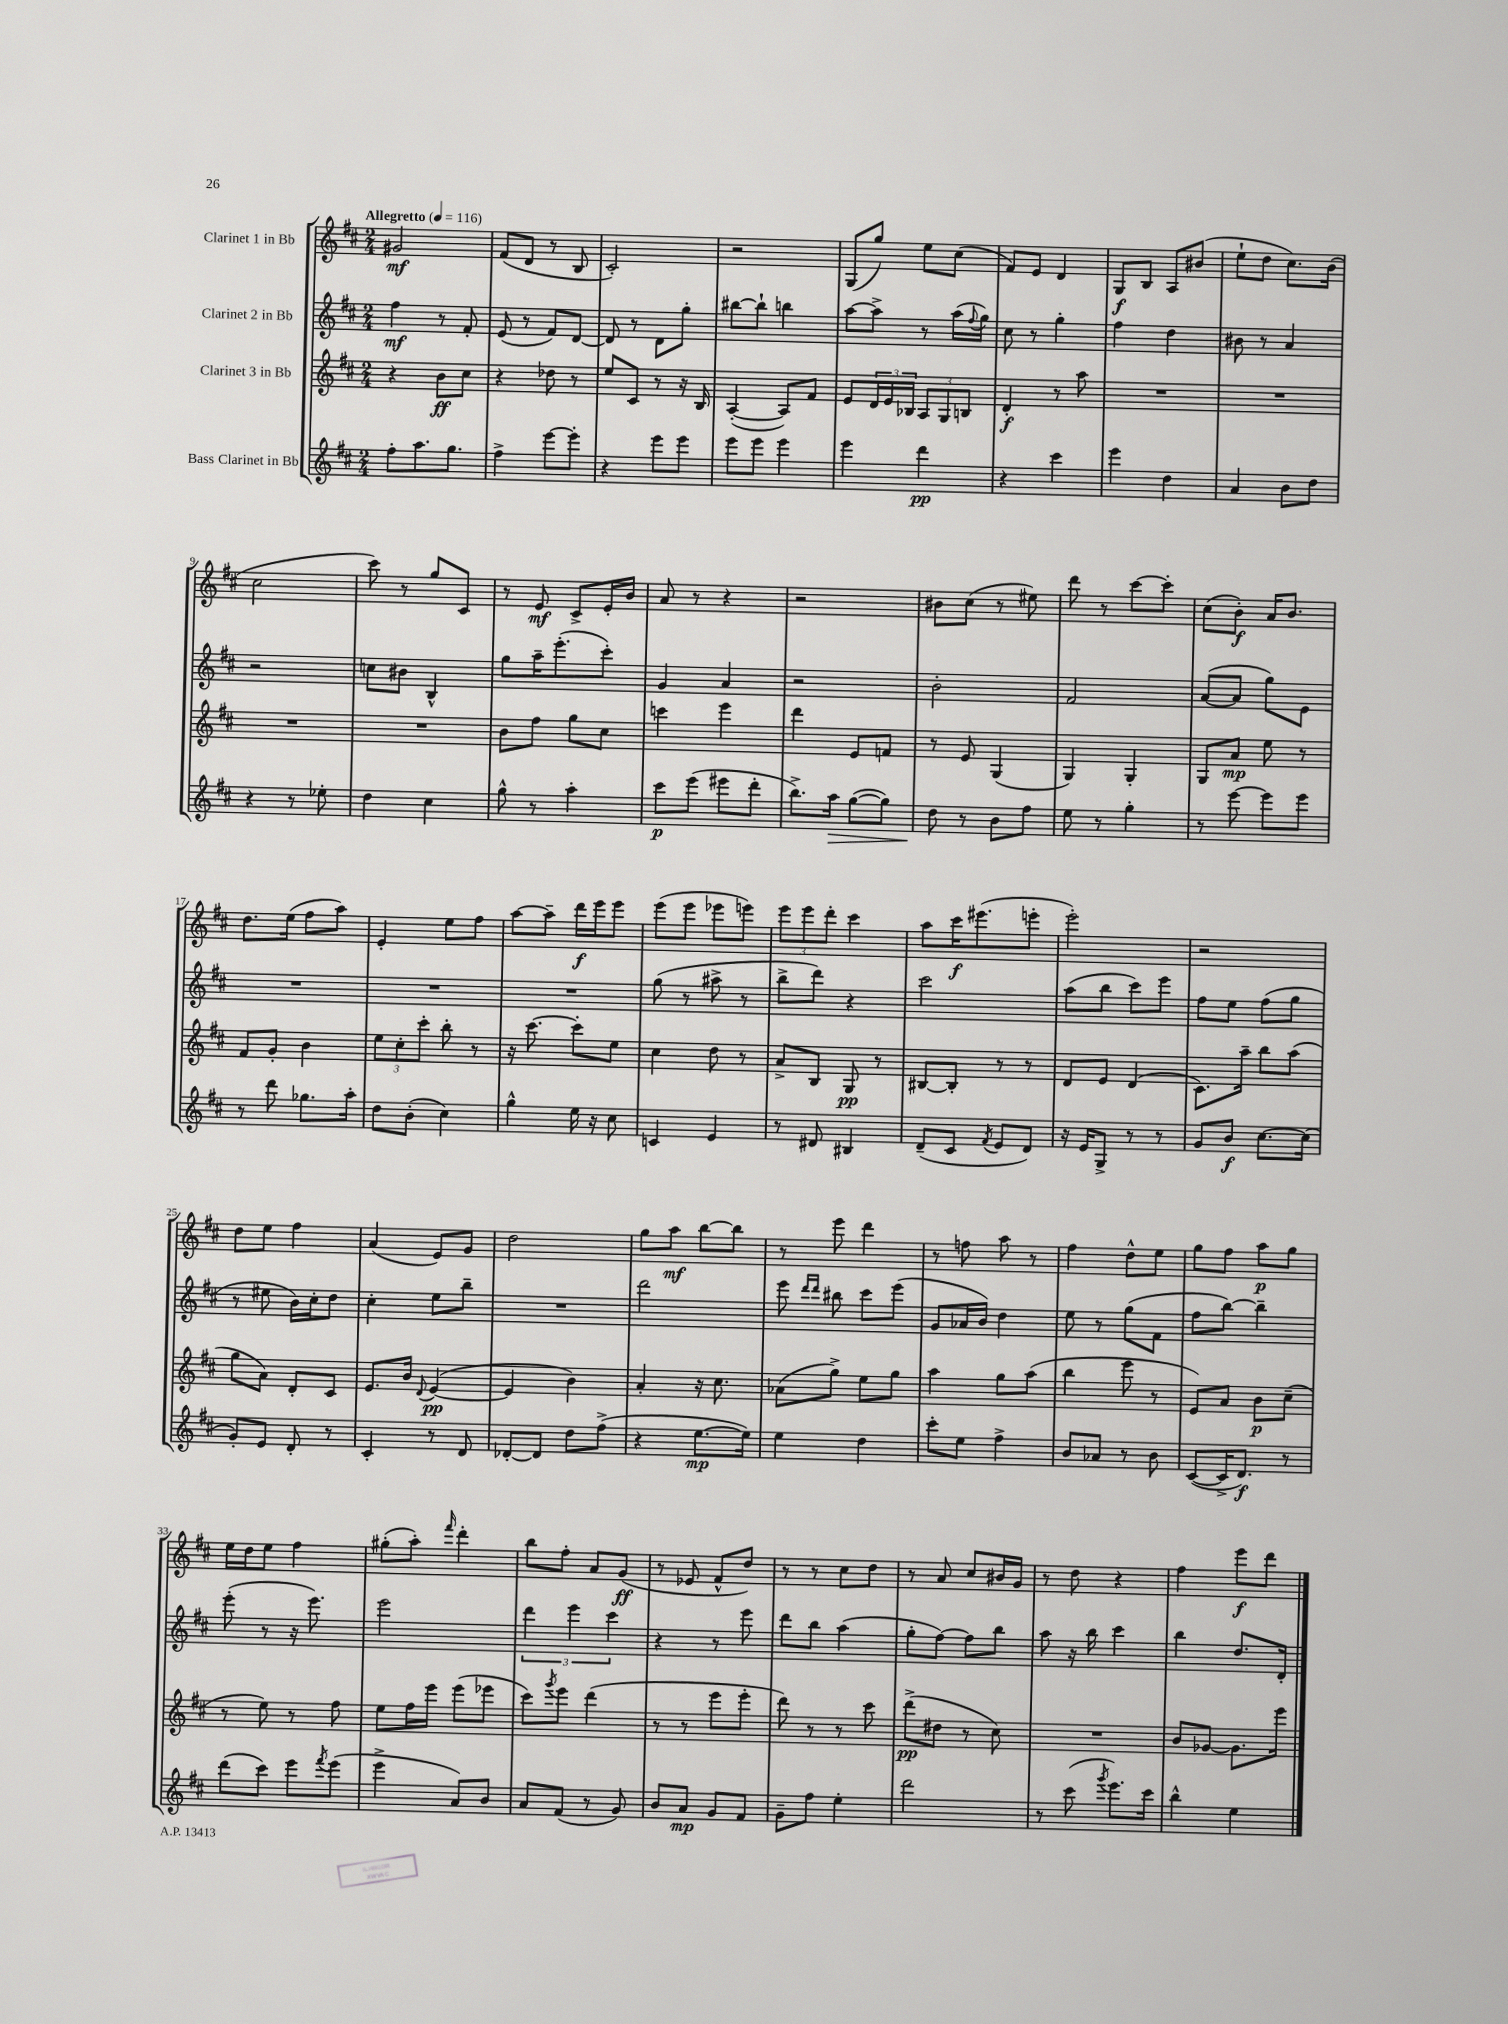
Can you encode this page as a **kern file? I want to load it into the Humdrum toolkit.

**kern	**dynam	**kern	**dynam	**kern	**dynam	**kern	**dynam
*part4	*part4	*part3	*part3	*part2	*part2	*part1	*part1
*staff4	*staff4	*staff3	*staff3	*staff2	*staff2	*staff1	*staff1
*I"Bass Clarinet in Bb	*	*I"Clarinet 3 in Bb	*	*I"Clarinet 2 in Bb	*	*I"Clarinet 1 in Bb	*
*clefG2	*	*clefG2	*	*clefG2	*	*clefG2	*
*k[f#c#]	*	*k[f#c#]	*	*k[f#c#]	*	*k[f#c#]	*
*M2/4	*	*M2/4	*	*M2/4	*	*M2/4	*
*MM116	*	*MM116	*	*MM116	*	*MM116	*
=1	=1	=1	=1	=1	=1	=1	=1
!	!	!	!	!	!	!LO:TX:a:B:t=Allegretto	!
8ff#'\L	.	4r	.	4ff#\	mf	2g#X/	mf
8.aa\	.	.	.	.	.	.	.
.	.	8b\L	ff	8r	.	.	.
8.gg\J	.	.	.	.	.	.	.
.	.	8cc#\J	.	8f#'/	.	.	.
=2	=2	=2	=2	=2	=2	=2	=2
4ff#^\	.	4r	.	(8e/	.	(8f#/L	.
.	.	.	.	8r	.	8d/J	.
[8eee\L	.	8dd-X\	.	8f#/L)	.	8r	.
8eee'\J]	.	8r	.	[8d/J	.	8B/	.
=3	=3	=3	=3	=3	=3	=3	=3
4r	.	8ee/L	.	8d/]	.	2c#'/)	.
.	.	8c#/J	.	8r	.	.	.
8eee\L	.	8r	.	8d\L	.	.	.
8eee\J	.	16r	.	8gg'\J	.	.	.
.	.	16B/	.	.	.	.	.
=4	=4	=4	=4	=4	=4	=4	=4
8eee\L	.	([4A'/	.	[8bb#X\L	.	2r	.
8eee\J	.	.	.	8bb#`\J]	.	.	.
4eee\	.	8A/L])	.	4bbn\	.	.	.
.	.	8f#/J	.	.	.	.	.
=5	=5	=5	=5	=5	=5	=5	=5
4eee\	.	8e/L	.	[8aa\L	.	(8G/L	.
.	.	24d/L	.	8aa^\J]	.	8gg/J)	.
.	.	24e/	.	.	.	.	.
.	.	24B-X/JJ	.	.	.	.	.
4ddd\	pp	12A/L	.	8r	.	8ee\L	.
.	.	12G/	.	.	.	.	.
.	.	.	.	(16aa\LL	.	(8cc#\J	.
.	.	12Bn/J	.	.	.	.	.
.	.	.	.	8qqff#/	.	.	.
.	.	.	.	16gg\JJ)	.	.	.
=6	=6	=6	=6	=6	=6	=6	=6
4r	.	4d'/	f	8cc#\	.	8f#/L)	.
.	.	.	.	8r	.	8e/J	.
4ccc#\	.	8r	.	4gg'\	.	4d/	.
.	.	8aa\	.	.	.	.	.
=7	=7	=7	=7	=7	=7	=7	=7
4eee\	.	2r	.	4ff#\	.	8G/L	f
.	.	.	.	.	.	8B/J	.
4dd\	.	.	.	4dd\	.	8A/L	.
.	.	.	.	.	.	(8b#X/J	.
=8	=8	=8	=8	=8	=8	=8	=8
4a/	.	2r	.	8b#X\	.	8ee`\L	.
.	.	.	.	8r	.	8dd\J	.
8b\L	.	.	.	4a/	.	8.cc#\L)	.
8dd\J	.	.	.	.	.	.	.
.	.	.	.	.	.	(16b\Jk	.
!!LO:LB:g=z
=9	=9	=9	=9	=9	=9	=9	=9
4r	.	2r	.	2r	.	2cc#\	.
8r	.	.	.	.	.	.	.
8ee-X'\	.	.	.	.	.	.	.
=10	=10	=10	=10	=10	=10	=10	=10
4dd\	.	2r	.	8ccn\L	.	8ccc#\)	.
.	.	.	.	8b#X\J	.	8r	.
4cc#\	.	.	.	4B^^/	.	8gg/L	.
.	.	.	.	.	.	8c#/J	.
=11	=11	=11	=11	=11	=11	=11	=11
8gg^^\	.	8b\L	.	8gg\L	.	8r	.
8r	.	8ff#\J	.	16aa~\K	.	8e/	mf
.	.	.	.	(8.eee'\	.	.	.
4aa'\	.	8gg\L	.	.	.	8c#^/L	.
.	.	8cc#\J	.	8ccc#'\J)	.	16e'/L	.
.	.	.	.	.	.	16b/JJ	.
=12	=12	=12	=12	=12	=12	=12	=12
8ccc#\L	p	4cccn\	.	4g/	.	8a/	.
(8eee\J	.	.	.	.	.	8r	.
8eee#X\L	.	4eee\	.	4a/	.	4r	.
8ddd'\J	.	.	.	.	.	.	.
=13	=13	=13	=13	=13	=13	=13	=13
8.bb^\L)	.	4ddd\	.	2r	.	2r	.
!	!LO:HP:b	!	!	!	!	!	!
16aa\Jk	>	.	.	.	.	.	.
([8gg\L	.	8e/L	.	.	.	.	.
8gg\J])	.	8fn/J	.	.	.	.	.
=14	=14	=14	=14	=14	=14	=14	=14
8dd\	.	8r	.	2b'\	.	8b#X\L	.
8r	]	8e/	.	.	.	(8cc#\J	.
8b\L	.	(4G/	.	.	.	8r	.
8ff#\J	.	.	.	.	.	8ee#X\)	.
=15	=15	=15	=15	=15	=15	=15	=15
8ee\	.	4G/)	.	2f#/	.	8ddd\	.
8r	.	.	.	.	.	8r	.
4gg'\	.	4G'/	.	.	.	[8ccc#\L	.
.	.	.	.	.	.	8ccc#'\J]	.
=16	=16	=16	=16	=16	=16	=16	=16
8r	.	8G/L	.	([8a/L	.	(8cc#\L	.
[8eee\	.	8a/J	mp	8a/J]	.	8b'\J)	f
8eee\L]	.	8ee\	.	8gg\L)	.	16a/KL	.
.	.	.	.	.	.	8.b/J	.
8eee\J	.	8r	.	8e\J	.	.	.
!!LO:LB:g=z
=17	=17	=17	=17	=17	=17	=17	=17
8r	.	8f#/L	.	2r	.	8.dd\L	.
8ddd\	.	8g'/J	.	.	.	.	.
.	.	.	.	.	.	(16ee\Jk	.
8.gg-X\L	.	4b\	.	.	.	8ff#\L	.
.	.	.	.	.	.	8aa\J)	.
16aa'\Jk	.	.	.	.	.	.	.
=18	=18	=18	=18	=18	=18	=18	=18
8dd\L	.	12ee\L	.	2r	.	4e'/	.
.	.	12cc#'\	.	.	.	.	.
(8b'\J	.	.	.	.	.	.	.
.	.	12ccc#'\J	.	.	.	.	.
4cc#\)	.	8bb'\	.	.	.	8ee\L	.
.	.	8r	.	.	.	8ff#\J	.
=19	=19	=19	=19	=19	=19	=19	=19
4gg^^\	.	16r	.	2r	.	[8aa\L	.
.	.	[8.ccc#\	.	.	.	.	.
.	.	.	.	.	.	8aa~\J]	.
16ee\	.	8ccc#'\L]	.	.	.	16ddd\LL	f
16r	.	.	.	.	.	16eee\J	.
8cc#\	.	8ee\J	.	.	.	8eee\J	.
=20	=20	=20	=20	=20	=20	=20	=20
4cn/	.	4cc#\	.	(8gg\	.	(8eee\L	.
.	.	.	.	8r	.	8eee\J	.
4e/	.	8dd\	.	8aa#X^\	.	8eee-X\L	.
.	.	8r	.	8r	.	8eeen\J)	.
=21	=21	=21	=21	=21	=21	=21	=21
8r	.	8a^/L	.	8bb^\L	.	12eee\L	.
.	.	.	.	.	.	12eee\	.
8d#X/	.	8B/J	.	8ddd\J)	.	.	.
.	.	.	.	.	.	12ddd'\J	.
4B#X/	.	8G/	pp	4r	.	4ccc#\	.
.	.	8r	.	.	.	.	.
=22	=22	=22	=22	=22	=22	=22	=22
(8d~/L	.	[8B#X/L	.	2ccc#\	.	8aa\L	.
8c#/J	.	8B#'/J]	.	.	.	16ccc#\K	f
.	.	.	.	.	.	(8.eee#X\	.
8qf#/	.	.	.	.	.	.	.
8e/L	.	8r	.	.	.	.	.
8d/J)	.	8r	.	.	.	8eeen'\J	.
=23	=23	=23	=23	=23	=23	=23	=23
16r	.	8d/L	.	(8aa\L	.	2eee'\)	.
16e/KL	.	.	.	.	.	.	.
8G^/J	.	8e/J	.	8bb\J	.	.	.
8r	.	(4d/	.	8ccc#\L)	.	.	.
8r	.	.	.	8eee\J	.	.	.
=24	=24	=24	=24	=24	=24	=24	=24
8g/L	.	8.c#\L)	.	8ff#\L	.	2r	.
8b/J	f	.	.	8ee\J	.	.	.
.	.	16aa~\Jk	.	.	.	.	.
[8.cc#\L	.	8bb\L	.	(8ff#\L	.	.	.
.	.	(8aa\J	.	8gg\J	.	.	.
(16cc#\Jk]	.	.	.	.	.	.	.
!!LO:LB:g=z
=25	=25	=25	=25	=25	=25	=25	=25
8g'/L)	.	8gg\L	.	8r	.	8dd\L	.
8e/J	.	8a\J)	.	8ee#X\	.	8ee\J	.
8d'/	.	8d'/L	.	16b\LL)	.	4ff#\	.
.	.	.	.	16cc#'\J	.	.	.
8r	.	8c#/J	.	8dd\J	.	.	.
=26	=26	=26	=26	=26	=26	=26	=26
4c#'/	.	8.e/L	.	4cc#'\	.	(4a/	.
.	.	16b/Jk	.	.	.	.	.
.	.	8qqd/	.	.	.	.	.
8r	.	([4e/	pp	8ee\L	.	8e/L)	.
8d/	.	.	.	8bb~\J	.	8g/J	.
=27	=27	=27	=27	=27	=27	=27	=27
[8d-X'/L	.	4e/]	.	2r	.	2dd\	.
8d-/J]	.	.	.	.	.	.	.
8dd\L	.	4b\)	.	.	.	.	.
(8ff#^\J	.	.	.	.	.	.	.
=28	=28	=28	=28	=28	=28	=28	=28
4r	.	4a'/	.	2ddd\	.	8gg\L	.
.	.	.	.	.	.	8aa\J	mf
[8.ee\L	mp	16r	.	.	.	[8bb\L	.
.	.	8.cc#\	.	.	.	.	.
.	.	.	.	.	.	8bb\J]	.
16ee\Jk])	.	.	.	.	.	.	.
=29	=29	=29	=29	=29	=29	=29	=29
4ee\	.	(8a-X\L	.	8eee\	.	8r	.
.	.	.	.	16qqddd/LL	.	.	.
.	.	.	.	16qqddd/JJ	.	.	.
.	.	8gg^\J)	.	8bb#X\	.	8eee\	.
4dd\	.	8ee\L	.	8ccc#\L	.	4ddd\	.
.	.	8gg\J	.	(8eee\J	.	.	.
=30	=30	=30	=30	=30	=30	=30	=30
8ccc#'\L	.	4aa\	.	8g/L	.	8r	.
8ee\J	.	.	.	16a-X/L	.	8ffn\	.
.	.	.	.	16b/JJ)	.	.	.
4ff#^\	.	8gg\L	.	4dd\	.	8aa\	.
.	.	(8aa\J	.	.	.	8r	.
=31	=31	=31	=31	=31	=31	=31	=31
8b/L	.	4bb\	.	8ee\	.	4ff#\	.
8a-X/J	.	.	.	8r	.	.	.
8r	.	8eee\	.	(8gg\L	.	8dd^^\L	.
8b\	.	8r	.	8f#\J	.	8ee\J	.
=32	=32	=32	=32	=32	=32	=32	=32
([8c#/L	.	8e/L)	.	8ff#\L	.	8gg\L	.
16c#^/K]	.	8a/J	.	[8bb\J)	.	8ff#\J	.
8.d/J)	f	.	.	.	.	.	.
.	.	8b\L	p	4bb~\]	.	8aa\L	p
8r	.	(8cc#~\J	.	.	.	8gg\J	.
!!LO:LB:g=z
=33	=33	=33	=33	=33	=33	=33	=33
(8ddd\L	.	8r	.	(8eee'\	.	16ee\LL	.
.	.	.	.	.	.	16dd\J	.
8ccc#\J)	.	8ee\)	.	8r	.	8ee\J	.
8eee\L	.	8r	.	16r	.	4ff#\	.
.	.	.	.	8.eee\)	.	.	.
8qfff#/	.	.	.	.	.	.	.
(8eee\J	.	8ff#\	.	.	.	.	.
=34	=34	=34	=34	=34	=34	=34	=34
4eee^\	.	8ee\L	.	2eee\	.	(8gg#X'\L	.
.	.	16ff#\L	.	.	.	8aa'\J)	.
.	.	16eee\JJ	.	.	.	.	.
.	.	.	.	.	.	16qqfff#/	.
8a/L)	.	(8eee\L	.	.	.	4ddd'\	.
8b/J	.	8eee-X\J	.	.	.	.	.
=35	=35	=35	=35	=35	=35	=35	=35
8a/L	.	8ccc#\L)	.	6ddd\	.	8bb\L	.
.	.	8qggg/	.	.	.	.	.
(8f#/J	.	8eee\J	.	.	.	8ff#'\J	.
.	.	.	.	6eee\	.	.	.
8r	.	(4ddd\	.	.	.	8a/L	.
.	.	.	.	6ccc#\	.	.	.
8g/)	.	.	.	.	.	(8g/J	ff
=36	=36	=36	=36	=36	=36	=36	=36
8b/L	.	8r	.	4r	.	8r	.
8a/J	mp	8r	.	.	.	8e-X/	.
8g/L	.	8eee\L	.	8r	.	8f#^^/L	.
8f#/J	.	8eee'\J	.	8eee\	.	8dd/J)	.
=37	=37	=37	=37	=37	=37	=37	=37
8g~\L	.	8ddd\)	.	8ddd\L	.	8r	.
8ff#\J	.	8r	.	8bb\J	.	8r	.
4ee'\	.	8r	.	(4aa\	.	8cc#\L	.
.	.	8ccc#\	.	.	.	8dd\J	.
=38	=38	=38	=38	=38	=38	=38	=38
2ddd\	.	(8ddd^\L	pp	8gg'\L	.	8r	.
.	.	8dd#X\J	.	[8ff#\J)	.	8a/	.
.	.	8r	.	8ff#\L]	.	8cc#/L	.
.	.	8cc#\)	.	8bb\J	.	16b#X/L	.
.	.	.	.	.	.	16g/JJ	.
=39	=39	=39	=39	=39	=39	=39	=39
8r	.	2r	.	8aa\	.	8r	.
(8ccc#\	.	.	.	16r	.	8dd\	.
.	.	.	.	16bb\	.	.	.
8qggg/	.	.	.	.	.	.	.
8.eee\L)	.	.	.	4ccc#\	.	4r	.
16ccc#\Jk	.	.	.	.	.	.	.
=40	=40	=40	=40	=40	=40	=40	=40
4bb^^\	.	8b/L	.	4bb\	.	4ff#\	.
.	.	[8g-X/J	.	.	.	.	.
4ee\	.	8.g-\L]	.	8.dd/L	.	8eee\L	f
.	.	.	.	.	.	8ddd\J	.
.	.	16eee\Jk	.	16d'/Jk	.	.	.
==	==	==	==	==	==	==	==
*-	*-	*-	*-	*-	*-	*-	*-
